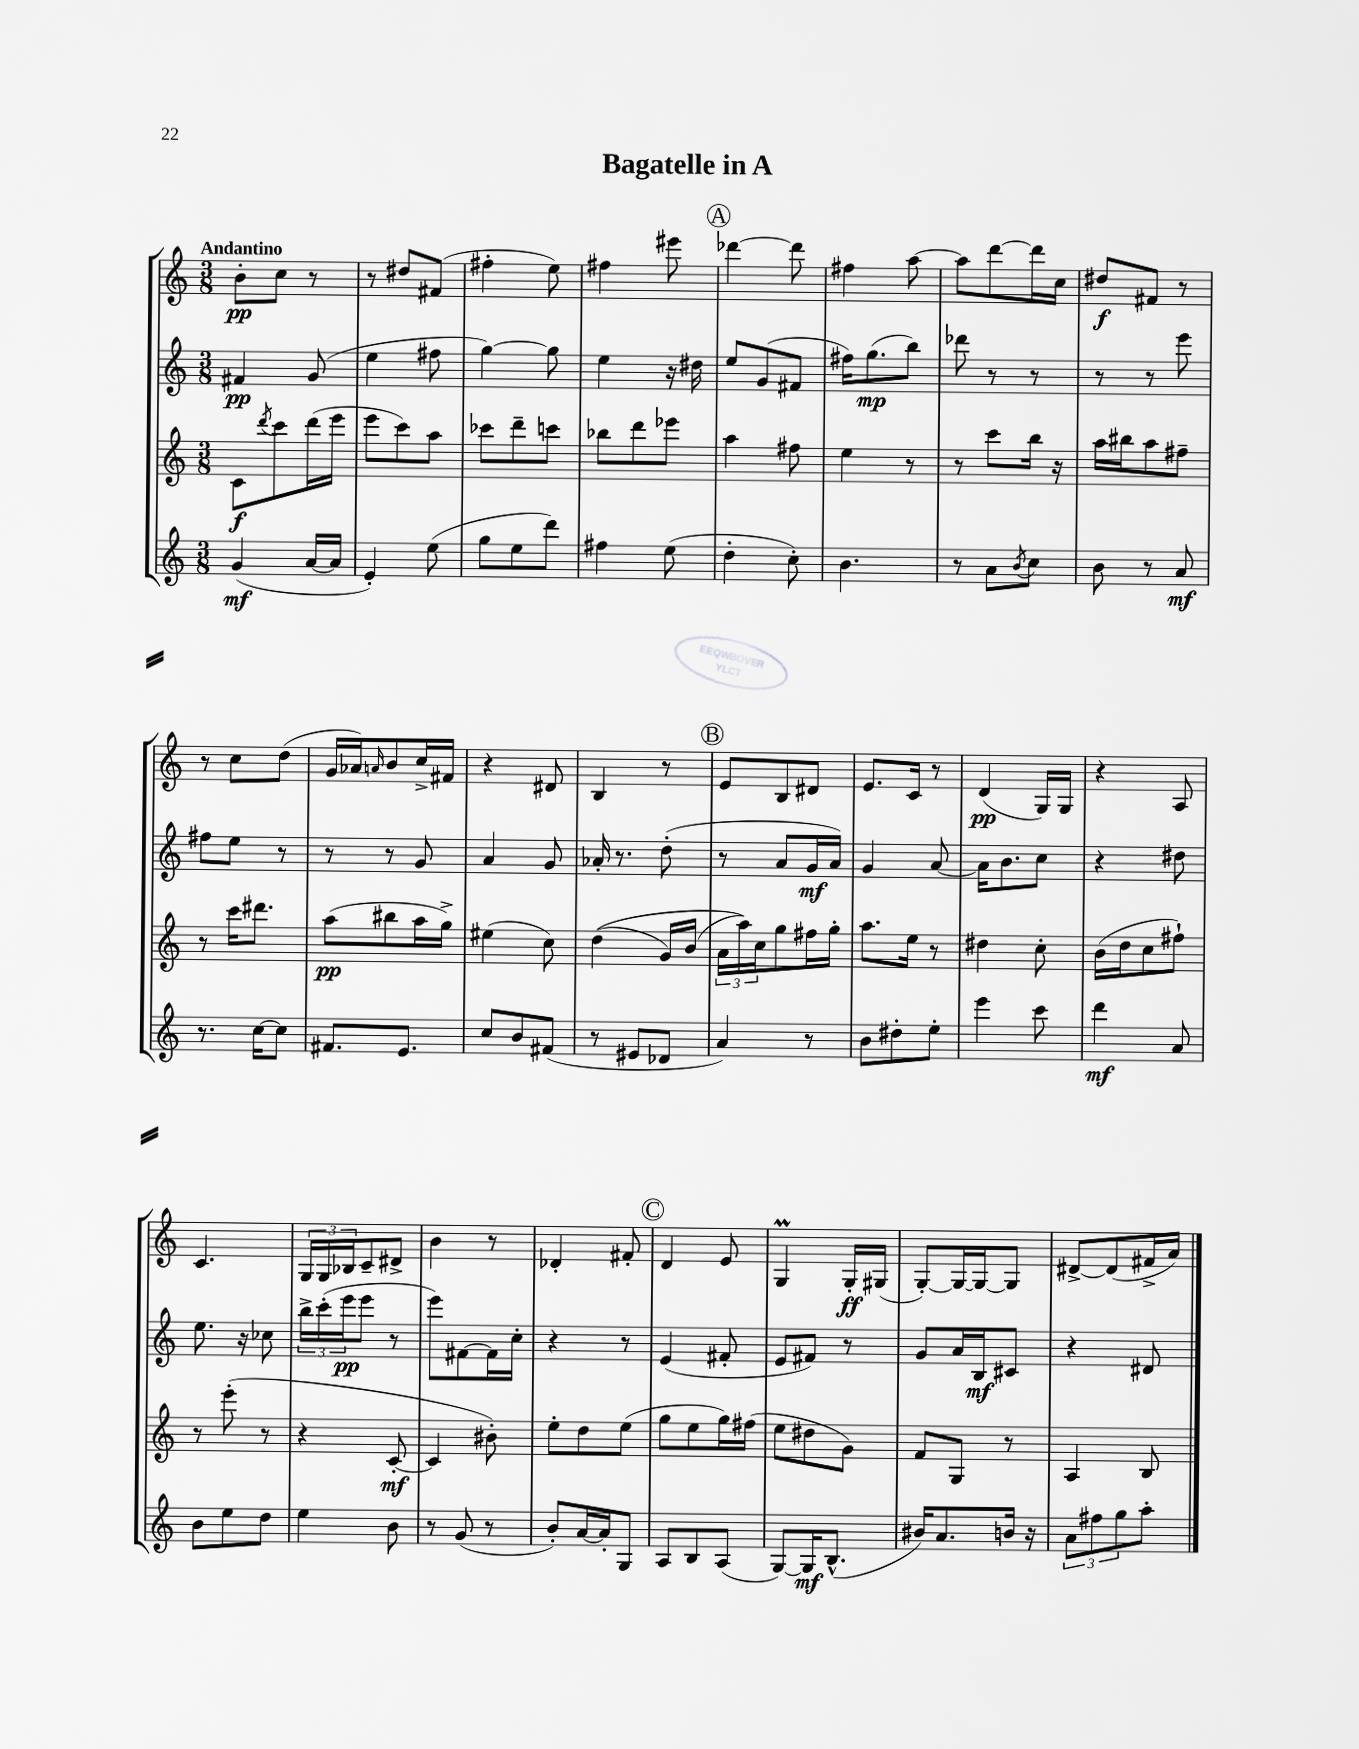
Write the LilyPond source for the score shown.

\header { title = "Bagatelle in A" }
<<
\new StaffGroup <<
\new Staff = "s0" {
    \clef treble \key c \major \numericTimeSignature \time 3/8 \tempo "Andantino"
    b'8-.\pp c''8 r8 |
    r8 dis''8 fis'8( |
    fis''4-. e''8) |
    fis''4 eis'''8 |
    \mark \markup { \circle "A" } des'''4~ des'''8 |
    fis''4 a''8~ |
    a''8 d'''8~ d'''16 c''16 |
    dis''8\f fis'8 r8 |
    r8 c''8 d''8( |
    g'16 aes'16) \grace { a'16 } b'8 c''16-> fis'16 |
    r4 dis'8 |
    b4 r8 |
    \mark \markup { \circle "B" } e'8 b8 dis'8 |
    e'8. c'16 r8 |
    d'4\pp( g16) g16 |
    r4 a8 |
    c'4. |
    \tuplet 3/2 { g16 g16 bes16 } c'8-- dis'8-> |
    b'4 r8 |
    des'4-. fis'8-. |
    \mark \markup { \circle "C" } d'4 e'8 |
    g4\prall g16-.\ff gis16( |
    g8~-.) g16~ g16~ g8 |
    dis'8~-> dis'8( fis'16-> a'16) \bar "|." |
}
\new Staff = "s1" {
    \clef treble \key c \major \numericTimeSignature \time 3/8
    fis'4\pp g'8( |
    e''4 fis''8 |
    g''4~) g''8 |
    e''4 r16 dis''16 |
    \mark \markup { \circle "A" } e''8 g'8( fis'8 |
    fis''16) g''8.\mp( b''8) |
    des'''8 r8 r8 |
    r8 r8 e'''8 |
    fis''8 e''8 r8 |
    r8 r8 g'8 |
    a'4 g'8 |
    aes'16-. r8. d''8-.( |
    \mark \markup { \circle "B" } r8 a'8 g'16\mf a'16) |
    g'4 a'8~ |
    a'16 b'8. c''8 |
    r4 dis''8 |
    e''8. r16 ces''8 |
    \tuplet 3/2 { b''16-> c'''16-.( e'''16\pp } e'''8 r8 |
    e'''8) fis'8~ fis'16 c''16-. |
    r4 r8 |
    \mark \markup { \circle "C" } e'4( fis'8-. |
    e'8 fis'8) r8 |
    g'8 a'16 b16\mf cis'8 |
    r4 dis'8 \bar "|." |
}
\new Staff = "s2" {
    \clef treble \key c \major \numericTimeSignature \time 3/8
    c'8\f \acciaccatura { d'''8 } c'''8 d'''16( e'''16 |
    e'''8 c'''8) a''8 |
    ces'''8 d'''8-- c'''8 |
    bes''8 d'''8 ees'''8 |
    \mark \markup { \circle "A" } a''4 fis''8 |
    e''4 r8 |
    r8 c'''8 b''16 r16 |
    a''16 bis''16 a''8 fis''8-- |
    r8 c'''16 dis'''8. |
    a''8\pp( bis''8 a''16 g''16->) |
    eis''4( c''8) |
    d''4(\( g'16) b'16( |
    \mark \markup { \circle "B" } \tuplet 3/2 { a'16 a''16)\) c''16 } g''8 fis''16 g''16-. |
    a''8. e''16 r8 |
    dis''4 c''8-. |
    b'16( d''16 c''8 fis''8-!) |
    r8 e'''8-.( r8 |
    r4 c'8~-.\mf |
    c'4 bis'8-.) |
    e''8-. d''8 e''8( |
    \mark \markup { \circle "C" } g''8 e''8 g''16) fis''16( |
    e''8 dis''8 g'8) |
    f'8 g8 r8 |
    a4 b8 \bar "|." |
}
\new Staff = "s3" {
    \clef treble \key c \major \numericTimeSignature \time 3/8
    g'4\mf( a'16~ a'16 |
    e'4-.) e''8( |
    g''8 e''8 d'''8) |
    fis''4 e''8( |
    \mark \markup { \circle "A" } d''4-. c''8-.) |
    b'4. |
    r8 a'8 \acciaccatura { b'8 } c''8 |
    b'8 r8 a'8\mf |
    r8. c''16~ c''8 |
    fis'8. e'8. |
    c''8 b'8 fis'8( |
    r8 eis'8 des'8 |
    \mark \markup { \circle "B" } a'4) r8 |
    b'8 dis''8-. e''8-. |
    e'''4 c'''8 |
    d'''4\mf a'8 |
    b'8 e''8 d''8 |
    e''4 b'8 |
    r8 g'8( r8 |
    b'8-.) a'16~ a'16-. g8 |
    \mark \markup { \circle "C" } a8 b8 a8( |
    g8~) g16\mf b8.-^( |
    bis'16) a'8. b'16 r16 |
    \tuplet 3/2 { a'8 fis''8 g''8 } a''8-. \bar "|." |
}
>>
>>
\layout { \context { \Score \remove "Bar_number_engraver" } }
